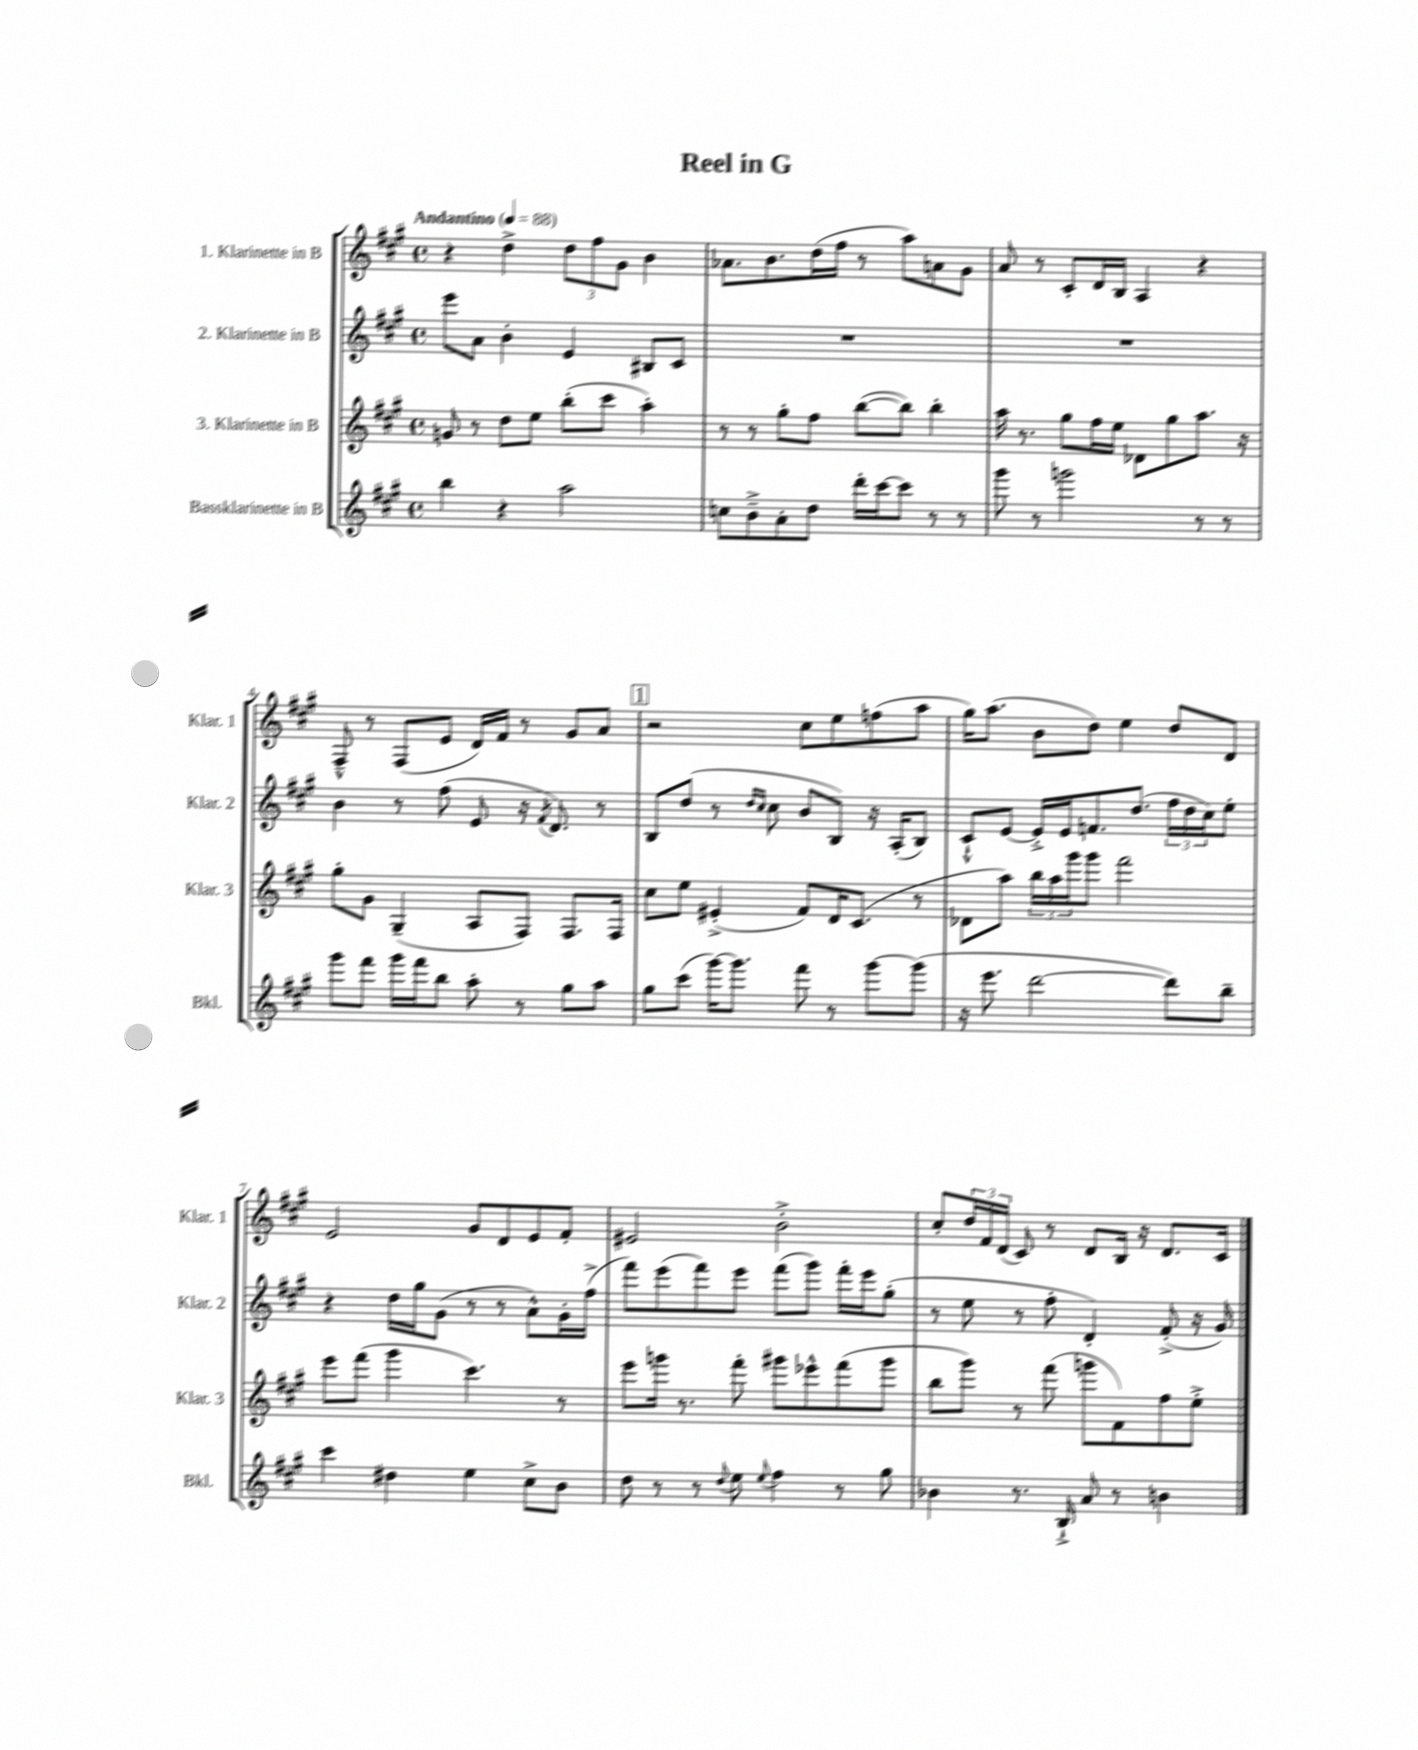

**kern	**kern	**kern	**kern
*staff4	*staff3	*staff2	*staff1
*clefG2	*clefG2	*clefG2	*clefG2
*k[f#c#g#]	*k[f#c#g#]	*k[f#c#g#]	*k[f#c#g#]
*M4/4	*M4/4	*M4/4	*M4/4
*met(c)	*met(c)	*met(c)	*met(c)
*MM88	*MM88	*MM88	*MM88
4bb	8g	8eee	4r
.	8r	8a	.
4r	8dd	4b'	4dd^
.	8ee	.	.
2aa	(8bb'	4e	12dd
.	.	.	12ff#
.	8ccc#	.	.
.	.	.	12g#
.	4aa')	8B#	4b
.	.	8c#	.
=	=	=	=
8cc	8r	1r	8.a-
8b~^	8r	.	.
.	.	.	8.b
8a'	8gg#'	.	.
8dd	8ff#	.	(16dd
.	.	.	16ff#
16ddd'	([8bb	.	8r
[16ccc#	.	.	.
8ccc#]	8bb])	.	8aa)
8r	4bb'	.	8a
8r	.	.	8g#
=	=	=	=
8ggg#	16aa	1r	8a
.	8.r	.	.
8r	.	.	8r
2ggg	8gg#	.	8c#'
.	16ff#	.	16d
.	16ee	.	16B
.	8d-	.	4A
.	8gg#	.	.
8r	8.aa	.	4r
8r	.	.	.
.	16r	.	.
=	=	=	=
8ggg#	8gg#'	4b	8F#~^^
8fff#	8g#	.	8r
16ggg#	(4G#~	8r	(8F#
16fff#	.	.	.
8bb	.	(8ff#	8e
8aa'	8A	8e	16d)
.	.	.	16f#
8r	8F#)	16r	8r
.	.	8qf#	.
.	.	8.d)	.
8gg#	8.F#	.	8g#
8aa	.	8r	8a
.	16F#	.	.
=	=	=	=
8gg#	8cc#	8B	2r
(8ccc#	8ee	(8dd	.
[16ggg#)	(4e#'^	8r	.
8.ggg#]	.	.	.
.	.	16qqdd	.
.	.	16qqcc#	.
.	.	8cc#	.
8fff#	8f#)	8b	8cc#
8r	16d	8B)	8ee
.	(8.c#	.	.
[8ggg#	.	16r	(8ff
.	.	(16A'	.
(8ggg#]	8r	8B)	8aa
=	=	=	=
16r	8d-	8c#`^^	16gg#)
8.eee	.	.	(8.aa
.	8aa)	[8e	.
[2ddd	24bb	16e'^]	8b
.	24aa	.	.
.	.	16e	.
.	24ggg#	.	.
.	8ggg#	8.f	8dd)
.	2fff#	.	4ee
.	.	(8.dd	.
8ddd])	.	24ff#	8dd
.	.	24dd	.
.	.	24cc#)	.
8bb~	.	8ee'	8d
=	=	=	=
4ccc#	8eee	4r	2e
.	(8fff#	.	.
4dd#	4ggg#	16dd	.
.	.	16gg#	.
.	.	(8g#	.
4ee	4.ccc#)	8r	8g#
.	.	8r	8d
8cc#^	.	8a^^)	8e
8b	8r	16g#'	8f#'
.	.	(16ff#^	.
=	=	=	=
8dd	8eee	8fff#)	2e#
8r	16ggg	(8eee	.
.	8.r	.	.
8r	.	8fff#)	.
8qqdd	.	.	.
8ee	8fff#'	8eee	.
8qqee	.	.	.
4ff#	8ggg#	(8fff#	2b'^
.	8eee-^^	8ggg#)	.
8r	(8fff#	16fff#'	.
.	.	16eee	.
8gg#	8ggg#	(8gg#'	.
=	=	=	=
4b-	8bb	8r	8cc#'
.	8ggg#)	8ee	24dd
.	.	.	24f#
.	.	.	(24d
8.r	8r	8r	8c#)
.	(8fff#	8ff#'	8r
16B`^	.	.	.
8a	8ggg	4d')	8d
8r	8f#)	.	16B
.	.	.	16r
4b	8ff#	(8f#'^	8.d
.	8ee'^	16r	.
.	.	16g#)	16c#
==	==	==	==
*-	*-	*-	*-
